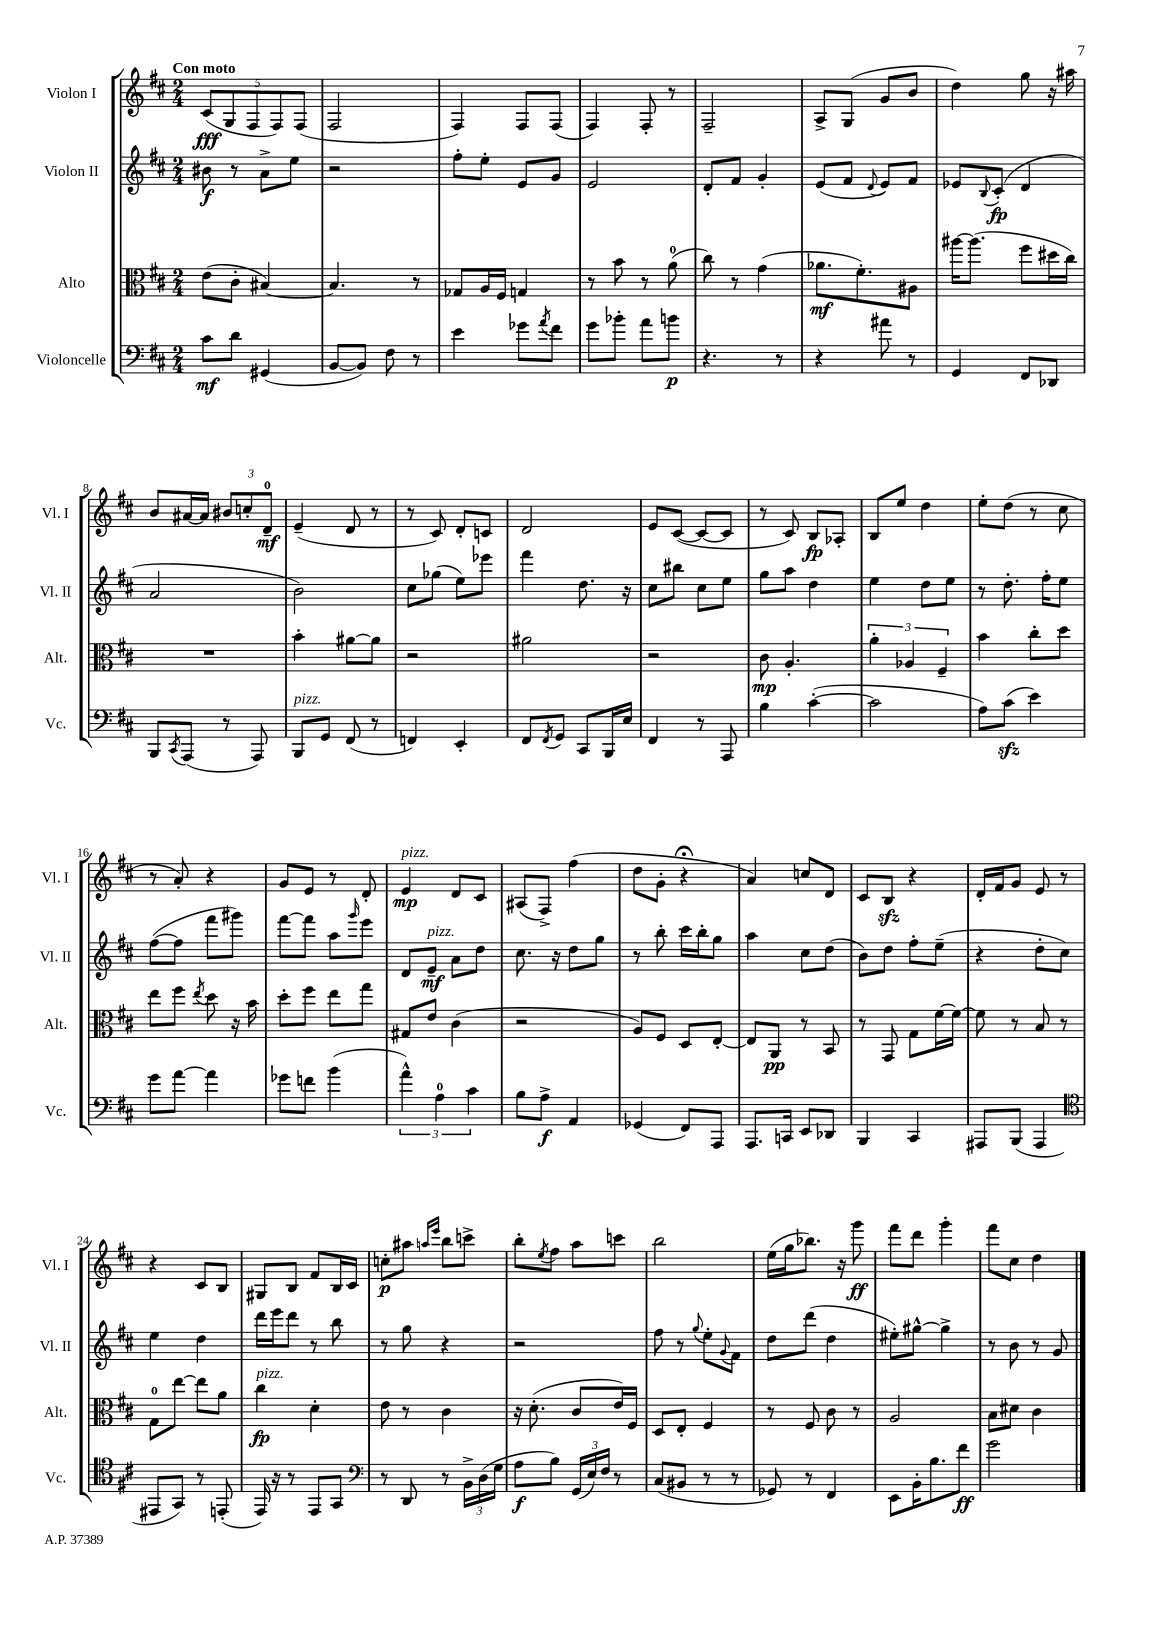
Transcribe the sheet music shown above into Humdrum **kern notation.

**kern	**kern	**kern	**kern
*staff4	*staff3	*staff2	*staff1
*clefF4	*clefC3	*clefG2	*clefG2
*k[f#c#]	*k[f#c#]	*k[f#c#]	*k[f#c#]
*M2/4	*M2/4	*M2/4	*M2/4
8c#\L	(8e\L	8b#\	(10c#/L
.	.	.	10G/
8d\J	8c#'\J	8r	.
.	.	.	10F#/
(4GG#/	[4B#/)	8a^\L	.
.	.	.	10F#/)
.	.	8ee\J	.
.	.	.	(10F#/J
=	=	=	=
[8BB/L	4.B#/]	2r	2F#/
8BB/]J)	.	.	.
8F#\	.	.	.
8r	8r	.	.
=	=	=	=
4e\	8G-/L	8ff#'\L	4F#/)
.	16A/L	8ee'\J	.
.	16F#/JJ	.	.
8g-\L	4G/	8e/L	8F#/L
8qa/	.	.	.
8f#\J	.	8g/J	(8F#/J
=	=	=	=
8g\L	8r	2e/	4F#/)
8b-'\J	8b\	.	.
8a\L	8r	.	8F#'/
8b\J	(8a\	.	8r
=	=	=	=
4.r	8cc#\)	8d'/L	2F#~/
.	8r	8f#/J	.
.	(4g\	4g'/	.
8r	.	.	.
=	=	=	=
4r	8.a-\L	(8e/L	8A^/L
.	.	8f#/J	(8G/J
.	8.f#'\)	.	.
.	.	8qqd/	.
8a#\	.	8e/L)	8g/L
8r	8A#\J	8f#/J	8b/J
=	=	=	=
4GG/	[16aa#\LK	8e-/L	4dd\)
.	(8.aa#\]J	.	.
.	.	8qqB/	.
.	.	(8c#'/J	.
8FF#/L	8ff#\L	4d/	8gg\
8DD-/J	16dd#\L	.	16r
.	16cc#\JJ)	.	16aa#\
=	=	=	=
8BBB/L	2r	2a/	8b/L
8qCC#/	.	.	.
(8AAA/J	.	.	[16a#/L
.	.	.	16a#/]JJ
8r	.	.	12b#/L
.	.	.	12cc'/
8AAA/)	.	.	.
.	.	.	12d~/J
=	=	=	=
8BBB/L	4b'\	2b\)	(4e~/
8GG/J	.	.	.
(8FF#/	[8a#\L	.	8d/
8r	8a#\]J	.	8r
=	=	=	=
4FF/)	2r	8cc#\L	8r
.	.	(8gg-\J	8c#/)
4EE'/	.	8ee\L)	8d'/L
.	.	8eee-\J	8c/J
=	=	=	=
8FF#/L	2a#\	4fff#\	2d/
8qFF#/	.	.	.
8GG/J	.	.	.
8CC#/L	.	8.dd\	.
16BBB/L	.	.	.
16E/JJ	.	16r	.
=	=	=	=
4FF#/	2r	8cc#\L	8e/L
.	.	8bb#\J	([8c#/J
8r	.	8cc#\L	8c#/_L
8AAA/	.	8ee\J	8c#/]J
=	=	=	=
4B\	8c#\	8gg\L	8r
.	4.A'/	8aa\J	8c#/)
([4c#'\	.	4dd\	8B/L
.	.	.	8A-'/J
=	=	=	=
2c#\]	6a'\	4ee\	8B/L
.	.	.	8ee/J
.	6A-/	.	.
.	.	8dd\L	4dd\
.	6F#~/	.	.
.	.	8ee\J	.
=	=	=	=
8A\L)	4b\	8r	8ee'\L
(8c#\J	.	8.dd'\	(8dd\J
4e\)	8cc#'\L	.	8r
.	.	16ff#'\LK	.
.	8dd\J	8ee\J	8cc#\
=	=	=	=
8g\L	8ee\L	([8ff#\L	8r
[8a\J	8ff#\J	8ff#\]J	8a'/)
.	8qee/	.	.
4a\]	8dd\	8fff#\L	4r
.	16r	8ggg#\J)	.
.	16b\	.	.
=	=	=	=
8g-\L	8dd'\L	[8fff#\L	8g/L
8f\J	8ff#\J	8fff#\]J	8e/J
(4b\	8ee\L	8aa\L	8r
.	.	16qqggg/	.
.	8gg\J	8eee\J	8d'/
=	=	=	=
6a^^\)	8G#/L	8d/L	4e/
.	8e/J	8e~/J	.
6A\	.	.	.
.	(4c#\	8a\L	8d/L
6c#\	.	.	.
.	.	8dd\J	8c#/J
=	=	=	=
8B\L	2r	8.cc#\	(8A#/L
8A^\J	.	.	8F#^/J)
.	.	16r	.
4AA/	.	8dd\L	(4ff#\
.	.	8gg\J	.
=	=	=	=
(4GG-/	8A/L)	8r	8dd\L
.	8F#/J	8bb'\	8g'\J
8FF#/L)	8D/L	16ccc#\LL	4r;
.	.	16bb'\J	.
8AAA/J	[8E'/J	8gg\J	.
=	=	=	=
8.AAA/L	8E/]L	4aa\	4a/)
.	8AA/J	.	.
16CC/Jk	.	.	.
8EE/L	8r	8cc#\L	8cc/L
8DD-/J	8BB/	(8dd\J	8d/J
=	=	=	=
4BBB/	8r	8b\L)	8c#/L
.	8GG/	8dd\J	8B/J
4CC#/	8G\L	8ff#'\L	4r
.	[16f#\L	(8ee~\J	.
.	16f#\_JJ	.	.
=	=	=	=
8AAA#/L	8f#\]	4r	16d'/LL
.	.	.	16f#/J
(8BBB/J	8r	.	8g/J
4AAA#/	8B/	8dd'\L	8e/
.	8r	8cc#\J)	8r
=	=	=	=
*clefC4	*	*	*
8EE#/L	8G\L	4ee\	4r
8GG/J)	[8ee\J	.	.
8r	8ee\]L	4dd\	8c#/L
(8EE'/	8a\J	.	8B/J
=	=	=	=
16EE/)	4cc#\	16ddd\LL	8G#/L
16r	.	16eee\J	.
8r	.	8ddd\J	8B/J
8EE/L	4d'\	8r	8f#/L
8GG/J	.	8bb\	16B/L
.	.	.	16c#/JJ
=	=	=	=
*clefF4	*	*	*
8r	8e\	8r	8cc'\L
8DD/	8r	8gg\	8aa#\J
.	.	.	16qqaa/LL
.	.	.	16qqeee/JJ
8r	4c#\	4r	8bb\L
24BB^\LL	.	.	8ccc^\J
(24D\	.	.	.
24G\JJ	.	.	.
=	=	=	=
8A\L	16r	2r	8bb'\L
.	(8.d'\	.	.
.	.	.	8qee/
8B\J)	.	.	8ff#\J
(24GG/LL	8c#/L	.	8aa\L
24E/)	.	.	.
24F#/JJ	.	.	.
8r	16e/L)	.	8ccc\J
.	16F#/JJ	.	.
=	=	=	=
(8C#/L	8D/L	8ff#\	2bb\
8BB#/J	8E'/J	8r	.
.	.	8qqgg/	.
8r	4F#/	8ee'\L	.
.	.	8qqg/	.
8r	.	8f#\J	.
=	=	=	=
8GG-/)	8r	8dd\L	(16ee\LL
.	.	.	16gg\J
8r	8F#/	(8ddd\J	8.bb-\J)
4FF#/	8c#\	4dd\	.
.	.	.	16r
.	8r	.	8ggg\
=	=	=	=
8EE\L	2A/	8ee#'\L)	8fff#\L
16BB'\K	.	[8gg#^^\J	8ddd\J
8.B\	.	.	.
.	.	4gg#^\]	4ggg'\
8f#\J	.	.	.
=	=	=	=
2g\	8B\L	8r	8fff#\L
.	8d#\J	8b\	8cc#\J
.	4c#\	8r	4dd\
.	.	8g/	.
==	==	==	==
*-	*-	*-	*-
